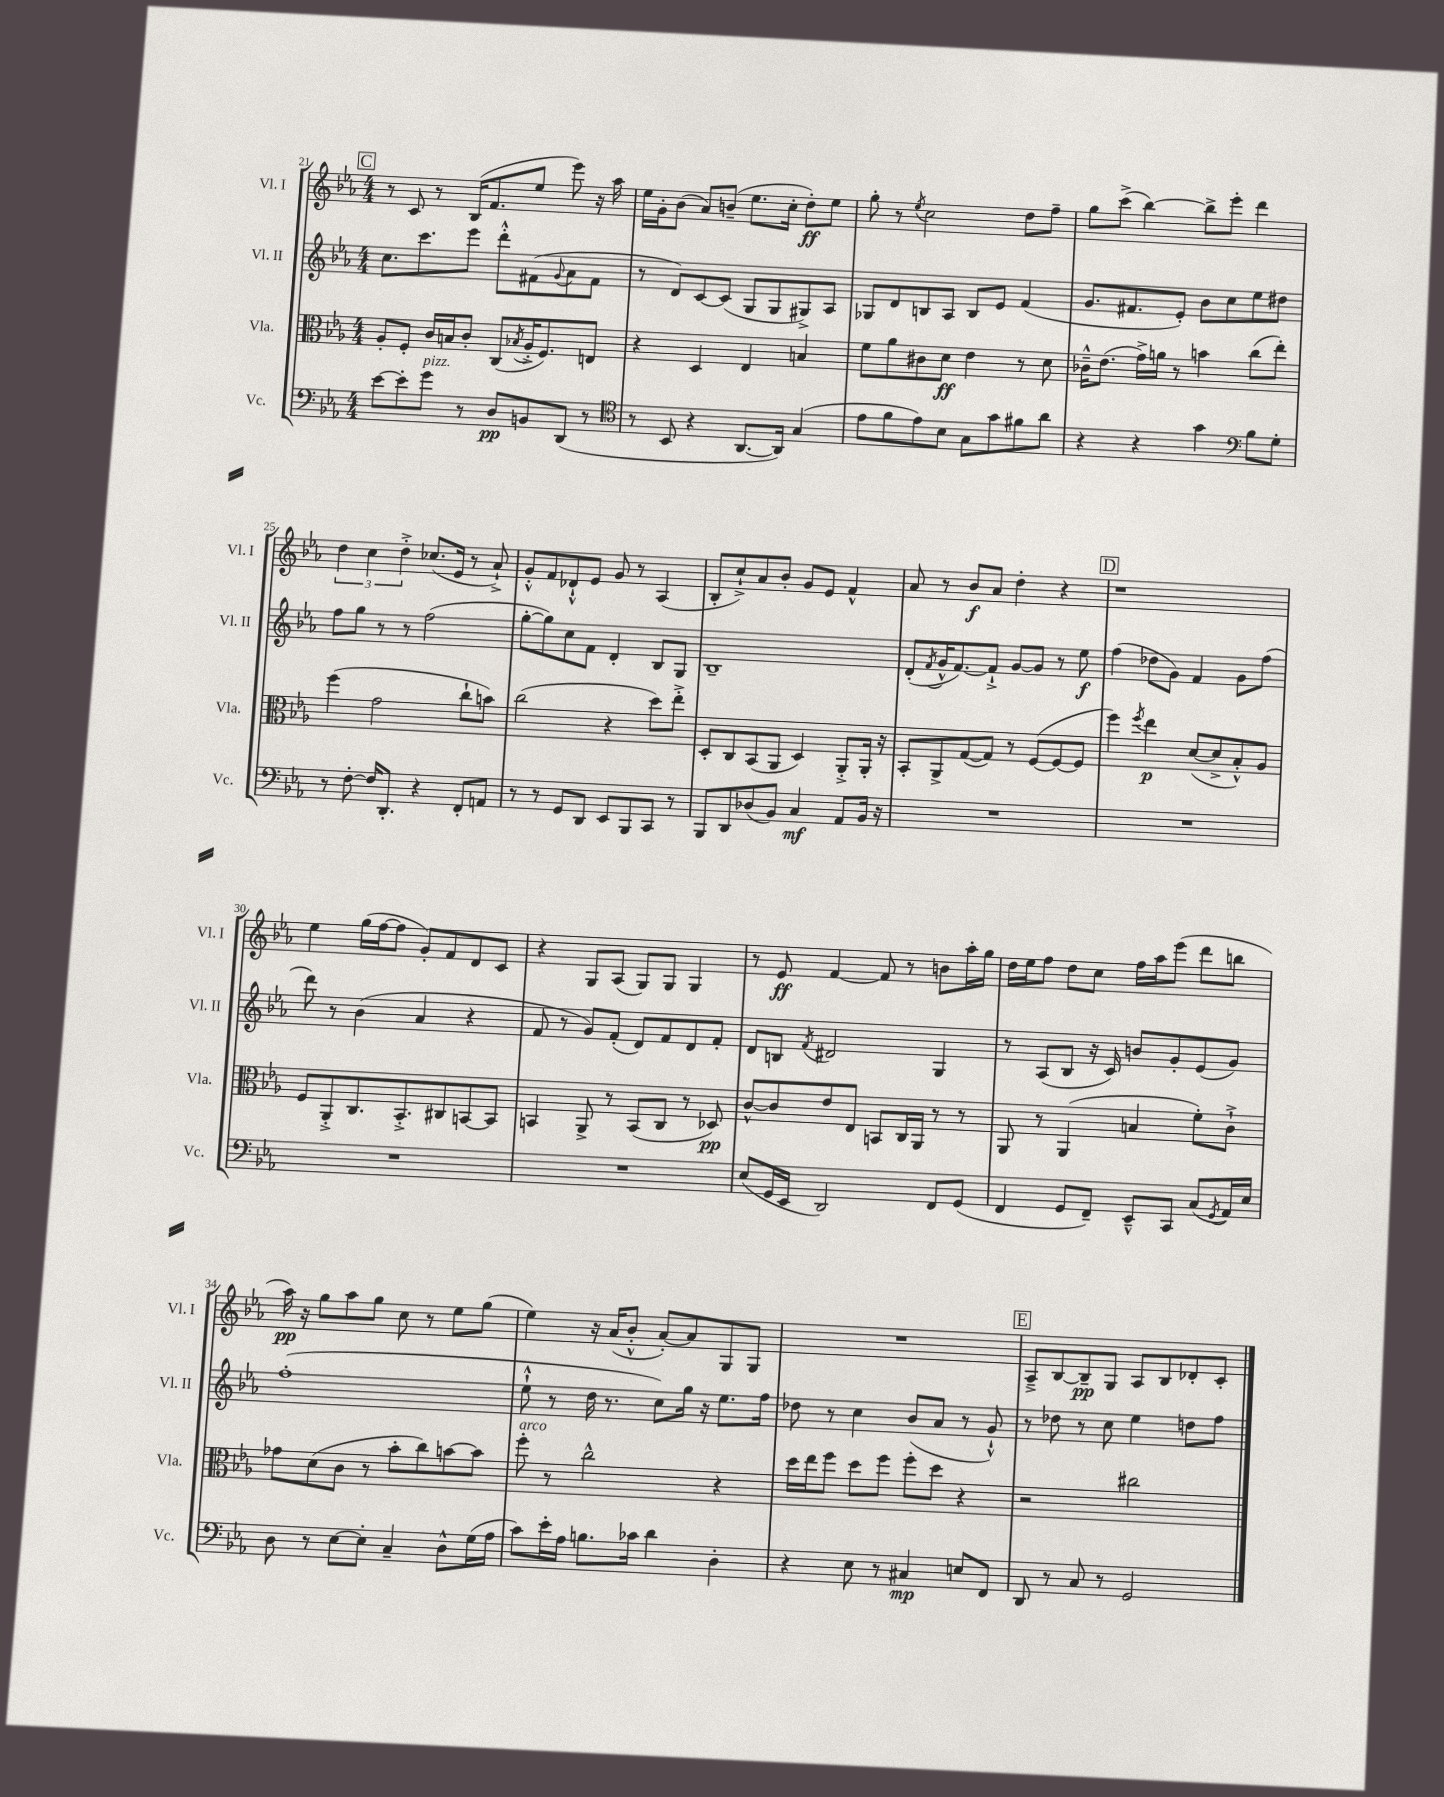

**kern	**dynam	**kern	**dynam	**kern	**dynam	**kern	**dynam
*part4	*part4	*part3	*part3	*part2	*part2	*part1	*part1
*staff4	*staff4	*staff3	*staff3	*staff2	*staff2	*staff1	*staff1
*I"Vc.	*	*I"Vla.	*	*I"Vl. II	*	*I"Vl. I	*
*I'Vc.	*	*I'Vla.	*	*I'Vl. II	*	*I'Vl. I	*
*clefF4	*	*clefC3	*	*clefG2	*	*clefG2	*
*k[b-e-a-]	*	*k[b-e-a-]	*	*k[b-e-a-]	*	*k[b-e-a-]	*
*M4/4	*	*M4/4	*	*M4/4	*	*M4/4	*
!!LO:REH:place=s1:t=C
=21	=21	=21	=21	=21	=21	=21	=21
[8e-\L	.	8A-'/L	.	8.cc\L	.	8r	.
8e-'\]	.	8F'/J	.	.	.	8c/	.
.	.	.	.	8.ccc\	.	.	.
!LO:TX:a:i:t=pizz.	!	!	!	!	!	!	!
8g\J	.	16c/LL	.	.	.	8r	.
.	.	16Bn/J	.	.	.	.	.
8r	.	8c'/J	.	8eee-\J	.	(16B-/KL	.
.	.	.	.	.	.	8.f/	.
8D/L	pp	(8C/L	.	8ddd'^^\L	.	.	.
.	.	8qB-X/	.	.	.	.	.
8BBn/	.	16A-'^/K	.	(8f#X\	.	8ee-/J	.
.	.	8.F/)	.	.	.	.	.
.	.	.	.	8qqg/	.	.	.
(8DD/J	.	.	.	8a-\	.	8eee-\)	.
8r	.	8En/J	.	8f#\J	.	16r	.
.	.	.	.	.	.	16aa-\	.
=22	=22	=22	=22	=22	=22	=22	=22
*clefC4	*	*	*	*	*	*	*
8r	.	4r	.	8r	.	16ee-\LL	.
.	.	.	.	.	.	16g'\J	.
8BB-/	.	.	.	8d/L)	.	(8b-\J	.
4r	.	4D/	.	[8c/	.	8a-/L)	.
.	.	.	.	(8c/J]	.	(8bn~/J	.
[8.AA-/L	.	4E-/	.	8G/L	.	8.ee-\L	.
.	.	.	.	8G/	.	.	.
16AA-/Jk])	.	.	.	.	.	16cc'\Jk	.
(4G/	.	4Bn/	.	8G#X^/)	.	8dd'\L)	ff
.	.	.	.	8A-/J	.	8ee-\J	.
=23	=23	=23	=23	=23	=23	=23	=23
8e-\L	.	8f\L	.	8G-X/L	.	8gg'\	.
8f\	.	8a-\	.	8d/	.	8r	.
.	.	.	.	.	.	8qee-/	.
8e-\)	.	8c#X\	.	8Bn/	.	2cc\	.
8B-\J	.	8d\J	ff	8A-/J	.	.	.
8G\L	.	4e-\	.	8B/L	.	.	.
8g\	.	.	.	8e-/J	.	.	.
8f#X\	.	8r	.	(4f/	.	8dd\L	.
8a-\J	.	8d\	.	.	.	8ff~\J	.
=24	=24	=24	=24	=24	=24	=24	=24
4r	.	16c-X~^^\KL	.	8.g/L	.	8gg\L	.
.	.	(8.e-\J	.	.	.	.	.
.	.	.	.	.	.	(8ccc^\J	.
.	.	.	.	8.f#X/	.	.	.
4r	.	16g^\LL)	.	.	.	[4bb-\)	.
.	.	16an\JJ	.	.	.	.	.
.	.	8r	.	8e-'/J)	.	.	.
4g\	.	4bn\	.	8b-\L	.	8bb-^\L]	.
.	.	.	.	8cc\	.	8eee-'\J	.
*clefF4	*	*	*	*	*	*	*
8B-\L	.	(8cc\L	.	8ee-\	.	4ddd\	.
8G'\J	.	8ee-'\J)	.	8dd#X\J	.	.	.
!!LO:LB:g=z
=25	=25	=25	=25	=25	=25	=25	=25
8r	.	(4ff\	.	8ff\L	.	6dd\	.
[8F'\	.	.	.	8gg\J	.	.	.
.	.	.	.	.	.	6cc\	.
16F/KL]	.	2g\	.	8r	.	.	.
8.DD'/J	.	.	.	.	.	.	.
.	.	.	.	.	.	6dd'^\	.
.	.	.	.	8r	.	.	.
4r	.	.	.	(2ff\	.	(8.cc-X/L	.
.	.	.	.	.	.	16e-/Jk	.
8FF'/L	.	8cc`\L	.	.	.	8r	.
8AAn/J	.	8bn\J)	.	.	.	8a-`^/)	.
=26	=26	=26	=26	=26	=26	=26	=26
8r	.	(2cc\	.	[8gg'\L	.	8g'^^/L	.
8r	.	.	.	8gg\])	.	8f/	.
8GG/L	.	.	.	8cc\	.	8d-X`^^/	.
8DD/J	.	.	.	8f\J	.	8e-/J	.
8EE-/L	.	4r	.	4d'/	.	8g/	.
8BBB-/	.	.	.	.	.	8r	.
8CC/J	.	8dd\L)	.	8B-/L	.	(4A-/	.
8r	.	8ee-'^\J	.	8G/J	.	.	.
=27	=27	=27	=27	=27	=27	=27	=27
8BBB-/L	.	8D'/L	.	1B-~	.	8B-'/L	.
8DD/	.	8C/	.	.	.	8cc`^/)	.
(8D-X/	.	(8BB-/	.	.	.	8a-/	.
8BB-/J)	.	8AA-/J	.	.	.	8b-'/J	.
4C/	mf	4D/)	.	.	.	8g/L	.
.	.	.	.	.	.	8e-/J	.
8AA-/L	.	8AA-'^/L	.	.	.	4f^^/	.
16BB-/Jk	.	16AA-'/Jk	.	.	.	.	.
16r	.	16r	.	.	.	.	.
=28	=28	=28	=28	=28	=28	=28	=28
1r	.	8BB-'/L	.	(8d'/L	.	8a-/	.
.	.	.	.	8qf/	.	.	.
.	.	8AA-^/	.	16g^^/K	.	8r	.
.	.	.	.	[8.f/)	.	.	.
.	.	([8G/	.	.	.	8b-/L	f
.	.	8G/J])	.	8f`^/J]	.	8a-/J	.
.	.	8r	.	[8g/L	.	4dd'\	.
.	.	([8F/L	.	8g/J]	.	.	.
.	.	8F/_	.	8r	.	4r	.
.	.	8F/J]	.	8ee-\	f	.	.
!!LO:REH:place=s1:t=D
=29	=29	=29	=29	=29	=29	=29	=29
1r	.	4ff\)	.	(4ff\	.	1r	.
.	.	8qff/	.	.	.	.	.
.	.	4ee-\	p	8dd-X\L	.	.	.
.	.	.	.	8g\J)	.	.	.
.	.	([8d/L	.	4f/	.	.	.
.	.	8d^/]	.	.	.	.	.
.	.	8B-'^^/)	.	8g\L	.	.	.
.	.	8A-/J	.	(8ff\J	.	.	.
!!LO:LB:g=z
=30	=30	=30	=30	=30	=30	=30	=30
1r	.	8F/L	.	8ddd\)	.	4ee-\	.
.	.	8AA-'^/	.	8r	.	.	.
.	.	8.C/	.	(4b-\	.	(16gg\LL	.
.	.	.	.	.	.	[16ff\J	.
.	.	.	.	.	.	8ff\J]	.
.	.	8.BB-'^/	.	.	.	.	.
.	.	.	.	4a-/	.	8g'/L)	.
.	.	8C#X/	.	.	.	8f/	.
.	.	[8BBn/	.	4r	.	8d/	.
.	.	8BB/J]	.	.	.	8c/J	.
=31	=31	=31	=31	=31	=31	=31	=31
1r	.	4BBn/	.	8f/	.	4r	.
.	.	.	.	8r	.	.	.
.	.	8AA-^/	.	8g/L)	.	8G/L	.
.	.	8r	.	(8f'/J	.	(8A-/J	.
.	.	(8BB/L	.	8d/L)	.	8G/L)	.
.	.	8C/J	.	8f/	.	8G/J	.
.	.	8r	.	8d/	.	4G/	.
.	.	8D-X/)	pp	8f'/J	.	.	.
=32	=32	=32	=32	=32	=32	=32	=32
(8E-/L	.	[8c^^/L	.	8d/L	.	8r	.
16GG/L	.	8c/]	.	8Bn/J	.	8e-/	ff
16EE-/JJ	.	.	.	.	.	.	.
.	.	.	.	8qf/	.	.	.
2DD/)	.	8e-/	.	2d#X/	.	[4f/	.
.	.	8E-/J	.	.	.	.	.
.	.	8BBn/L	.	.	.	8f/]	.
.	.	16C/L	.	.	.	8r	.
.	.	16AA-/JJ	.	.	.	.	.
8FF/L	.	8r	.	4G/	.	8bn\L	.
(8GG/J	.	8r	.	.	.	16aa-'\L	.
.	.	.	.	.	.	16gg\JJ	.
=33	=33	=33	=33	=33	=33	=33	=33
4FF/	.	8AA-/	.	8r	.	16dd\LL	.
.	.	.	.	.	.	16ee-\J	.
.	.	8r	.	(8A-/L	.	8ff\J	.
8GG/L	.	(4AA-/	.	8B-/J	.	8dd\L	.
8FF~/J)	.	.	.	16r	.	8cc\J	.
.	.	.	.	16c/)	.	.	.
8EE-~^^/L	.	4Bn/	.	8bn/L	.	16ff\LL	.
.	.	.	.	.	.	16aa-\J	.
8CC/J	.	.	.	8g'/	.	(8eee-\J	.
(8C/L	.	8f'\L)	.	(8e-/	.	8ddd\L	.
8qGG/	.	.	.	.	.	.	.
16AA-/L)	.	8c`^\J	.	8g/J)	.	8bbn\J	.
16E-/JJ	.	.	.	.	.	.	.
!!LO:LB:g=z
=34	=34	=34	=34	=34	=34	=34	=34
8D\	.	8g-X\L	.	(1ff'	.	16aa-\)	pp
.	.	.	.	.	.	16r	.
8r	.	(8d\	.	.	.	8gg\L	.
[8E-\L	.	8c\J	.	.	.	8aa-\	.
8E-'\J]	.	8r	.	.	.	8gg\J	.
4C~/	.	8b-'\L	.	.	.	8cc\	.
.	.	8cc\)	.	.	.	8r	.
8D^^\L	.	[8bn\	.	.	.	8ee-\L	.
(16G\L	.	8b\J]	.	.	.	(8gg\J	.
16A-\JJ	.	.	.	.	.	.	.
=35	=35	=35	=35	=35	=35	=35	=35
!	!	!LO:TX:a:i:t=arco	!	!	!	!	!
8c\L)	.	8ff'\	.	8ee-`^^\	.	4ee-\)	.
16e-'\L	.	8r	.	8r	.	.	.
16A-\JJ	.	.	.	.	.	.	.
8.Bn\L	.	2cc^^\	.	16dd\	.	16r	.
.	.	.	.	8.r	.	(16a-/KL	.
.	.	.	.	.	.	8b-'^^/J	.
16c-X\Jk	.	.	.	.	.	.	.
4d\	.	.	.	8cc\L)	.	[8a-'/L)	.
.	.	.	.	16gg\Jk	.	8a-/]	.
.	.	.	.	16r	.	.	.
4D'\	.	4r	.	8.ee-\L	.	8G/	.
.	.	.	.	.	.	8G/J	.
.	.	.	.	16ff\Jk	.	.	.
=36	=36	=36	=36	=36	=36	=36	=36
4r	.	16dd\LL	.	8dd-X\	.	1r	.
.	.	16ee-\J	.	.	.	.	.
.	.	8ff\J	.	8r	.	.	.
8E-\	.	8dd\L	.	4cc\	.	.	.
8r	.	8ff\J	.	.	.	.	.
4C#X/	mp	8ff'\L	.	(8b-/L	.	.	.
.	.	8dd\J	.	8a-/J	.	.	.
8En/L	.	4r	.	8r	.	.	.
8FF/J	.	.	.	8g`^^/)	.	.	.
!!LO:REH:place=s1:t=E
=37	=37	=37	=37	=37	=37	=37	=37
8DD/	.	2r	.	8r	.	8A-~^/L	.
8r	.	.	.	8dd-X\	.	[8B-/	.
8C/	.	.	.	8r	.	8B-~/]	pp
8r	.	.	.	8cc\	.	8G/J	.
2GG/	.	2cc#X\	.	4ee-\	.	8A-/L	.
.	.	.	.	.	.	8B-/	.
.	.	.	.	8ddn\L	.	8d-X'/	.
.	.	.	.	8ff\J	.	8c'/J	.
==	==	==	==	==	==	==	==
*-	*-	*-	*-	*-	*-	*-	*-
